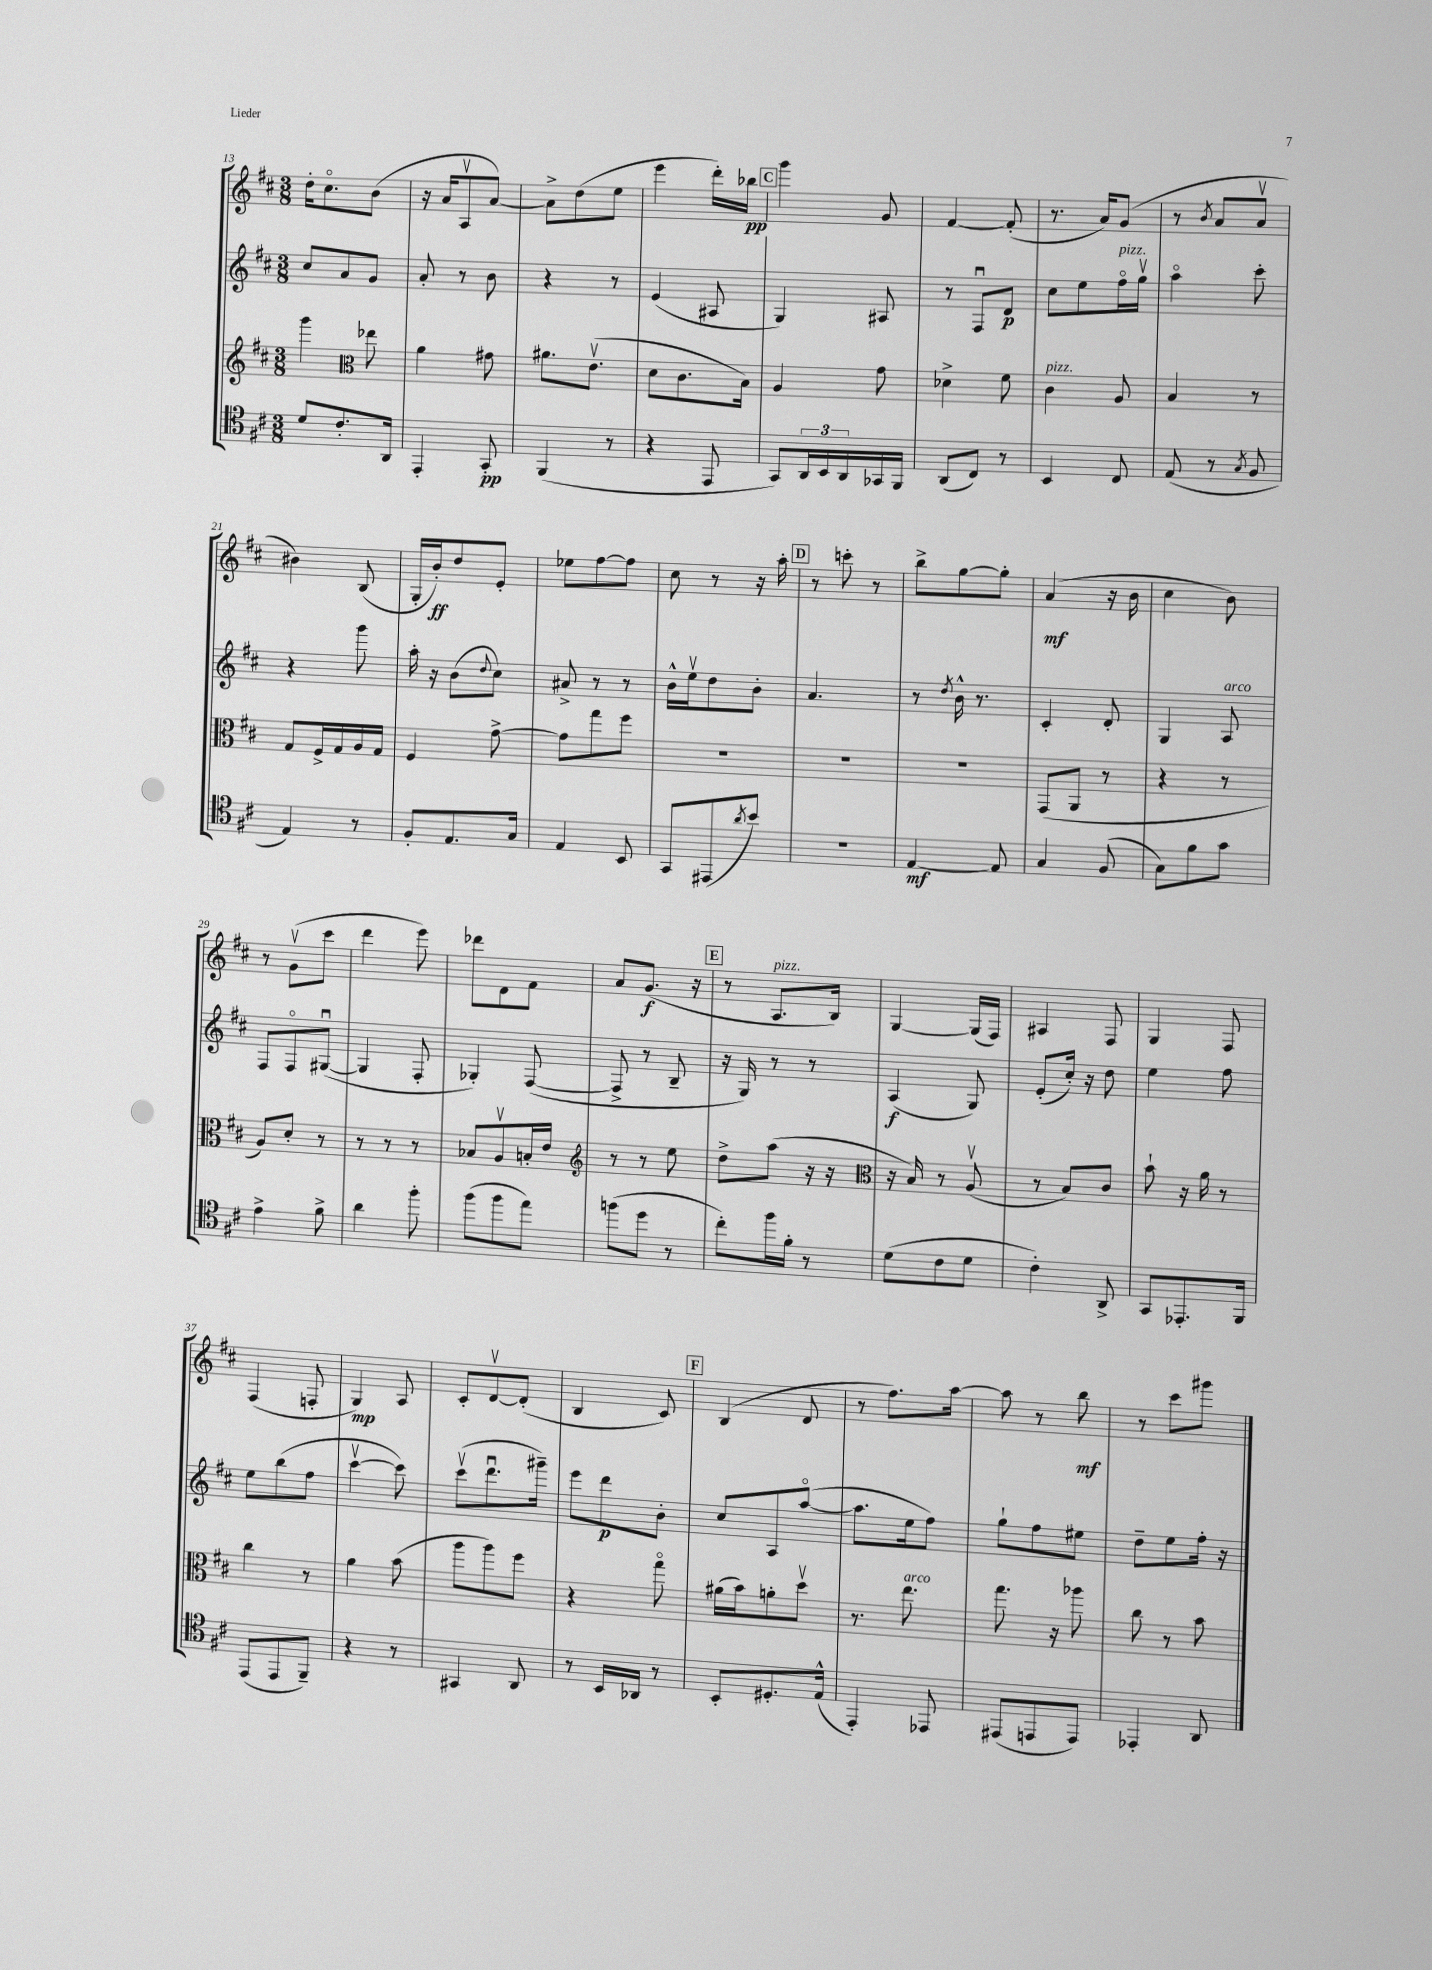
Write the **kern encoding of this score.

**kern	**dynam	**kern	**kern	**dynam	**kern	**dynam
*part4	*part4	*part3	*part2	*part2	*part1	*part1
*staff4	*staff4	*staff3	*staff2	*staff2	*staff1	*staff1
*clefC4	*	*clefG2	*clefG2	*	*clefG2	*
*k[f#c#]	*	*k[f#c#]	*k[f#c#]	*	*k[f#c#]	*
*M3/8	*	*M3/8	*M3/8	*	*M3/8	*
=13	=13	=13	=13	=13	=13	=13
8d/L	.	4ggg\	8cc#/L	.	16dd'\KL	.
.	.	.	.	.	8.cc#\	.
8.c#'/	.	.	8a/	.	.	.
*	*	*clefC3	*	*	*	*
.	.	8ee-X\	8g/J	.	(8b\J	.
16AA/Jk	.	.	.	.	.	.
=14	=14	=14	=14	=14	=14	=14
4EE'/	.	4a\	8a'/	.	16r	.
.	.	.	.	.	16a/KL	.
.	.	.	8r	.	8Av/	.
8GG'/	pp	8g#X\	8b\	.	[8a/J)	.
=15	=15	=15	=15	=15	=15	=15
(4FF#/	.	8.a#X\L	4r	.	8a^\L]	.
.	.	.	.	.	(8dd\	.
.	.	(8.ev\J	.	.	.	.
8r	.	.	8r	.	8ee\J	.
=16	=16	=16	=16	=16	=16	=16
4r	.	8d\L	(4e/	.	4eee\	.
.	.	8.c#\	.	.	.	.
8EE/	.	.	8A#X/	.	16ddd'\LL)	.
.	.	16B\Jk)	.	.	16bb-X\JJ	pp
!!LO:REH:place=s1:t=C
=17	=17	=17	=17	=17	=17	=17
8GG/L)	.	4A/	4G/)	.	4ggg\	.
24AA/L	.	.	.	.	.	.
24BB/	.	.	.	.	.	.
24AA/	.	.	.	.	.	.
16GG-X/	.	8g\	8A#X/	.	8g/	.
16FF#/JJ	.	.	.	.	.	.
=18	=18	=18	=18	=18	=18	=18
(8AA/L	.	4d-X^\	8r	.	[4f#/	.
8C#/J)	.	.	8F#u/L	.	.	.
8r	.	8f#\	8d/J	p	(8f#'/]	.
=19	=19	=19	=19	=19	=19	=19
!	!	!LO:TX:a:i:t=pizz.	!	!	!	!
4BB/	.	4c#\	8cc#\L	.	8.r	.
.	.	.	8ee\	.	.	.
.	.	.	.	.	16a/KL)	.
!	!	!	!LO:TX:a:i:t=pizz.	!	!	!
8C#/	.	8A/	16ff#\L	.	(8g/J	.
.	.	.	16ggv\JJ	.	.	.
=20	=20	=20	=20	=20	=20	=20
(8E/	.	4B/	4aa\	.	8r	.
.	.	.	.	.	8qb/	.
8r	.	.	.	.	8a/L	.
8qG/	.	.	.	.	.	.
8F#/	.	8r	8ccc#'\	.	8av/J	.
!!LO:LB:g=z
=21	=21	=21	=21	=21	=21	=21
4E/)	.	8G/L	4r	.	4b#X\)	.
.	.	16F#^/L	.	.	.	.
.	.	16G/	.	.	.	.
8r	.	16A/	8ggg\	.	(8B/	.
.	.	16G/JJ	.	.	.	.
=22	=22	=22	=22	=22	=22	=22
8F#'/L	.	4F#/	16aa'\	.	16G'/LL	.
.	.	.	16r	.	16b'/J)	ff
8.E/	.	.	(8b\L	.	8dd/	.
.	.	.	8qqdd/	.	.	.
.	.	[8g^\	8cc#\J)	.	8e'/J	.
16G/Jk	.	.	.	.	.	.
=23	=23	=23	=23	=23	=23	=23
4E/	.	8g\L]	8a#X^/	.	8ee-X\L	.
.	.	8gg\	8r	.	[8ff#\	.
8BB/	.	8ff#\J	8r	.	8ff#\J]	.
=24	=24	=24	=24	=24	=24	=24
8GG/L	.	4.r	16b^^\LL	.	8cc#\	.
.	.	.	16eev\J	.	.	.
(8EE#X/	.	.	8dd\	.	8r	.
8qa/	.	.	.	.	.	.
8b/J)	.	.	8b'\J	.	16r	.
.	.	.	.	.	16aa'\	.
!!LO:REH:place=s1:t=D
=25	=25	=25	=25	=25	=25	=25
4.r	.	4.r	4.a/	.	8r	.
.	.	.	.	.	8cccn'\	.
.	.	.	.	.	8r	.
=26	=26	=26	=26	=26	=26	=26
[4E/	mf	4.r	8r	.	8bb^\L	.
.	.	.	8qdd/	.	.	.
.	.	.	16b^^\	.	[8gg\	.
.	.	.	8.r	.	.	.
8E/]	.	.	.	.	8gg'\J]	.
=27	=27	=27	=27	=27	=27	=27
4G/	.	(8GG/L	4c#'/	.	(4a/	mf
.	.	8AA/J	.	.	.	.
(8F#/	.	8r	8d'/	.	16r	.
.	.	.	.	.	16b\	.
=28	=28	=28	=28	=28	=28	=28
8G\L)	.	4r	4G/	.	4cc#\	.
8f#\	.	.	.	.	.	.
!	!	!	!LO:TX:a:i:t=arco	!	!	!
8g\J	.	8r	8A/	.	8b\)	.
!!LO:LB:g=z
=29	=29	=29	=29	=29	=29	=29
4e^\	.	8A/L)	8F#/L	.	8r	.
.	.	8d'/J	8F#/	.	(8gv\L	.
8f#^\	.	8r	([8G#Xu/J	.	8ccc#\J	.
=30	=30	=30	=30	=30	=30	=30
4a\	.	8r	4G#/]	.	4ddd\	.
.	.	8r	.	.	.	.
8ff#'\	.	8r	8F#'/	.	8eee\)	.
=31	=31	=31	=31	=31	=31	=31
(8ff#\L	.	8B-X/L	4G-X'/)	.	8ddd-X\L	.
8ff#\	.	8Av/	.	.	8d\	.
8ee\J)	.	16Bn'/L	([8F#/	.	8f#\J	.
.	.	16e/JJ	.	.	.	.
=32	=32	=32	=32	=32	=32	=32
*	*	*clefG2	*	*	*	*
(8ffn\L	.	8r	8F#^/]	.	8a/L	.
8dd\J	.	8r	8r	.	(8.g/J	f
8r	.	8ee\	8B~/	.	.	.
.	.	.	.	.	16r	.
!!LO:REH:place=s1:t=E
=33	=33	=33	=33	=33	=33	=33
8cc#'\L)	.	8dd^\L	16r	.	8r	.
.	.	.	16G/)	.	.	.
!	!	!	!	!	!LO:TX:a:i:t=pizz.	!
16ff#\L	.	(8aa\J	8r	.	8.A/L	.
16f#'\JJ	.	.	.	.	.	.
8r	.	16r	8r	.	.	.
.	.	16r	.	.	16B/Jk)	.
=34	=34	=34	=34	=34	=34	=34
*	*	*clefC3	*	*	*	*
(8d\L	.	16r	(4A/	f	[4G/	.
.	.	16B/)	.	.	.	.
8c#\	.	8r	.	.	.	.
8d\J	.	(8Av/	8G/)	.	(16G/LL]	.
.	.	.	.	.	16F#/JJ)	.
=35	=35	=35	=35	=35	=35	=35
4c#'\)	.	8r	(8e'/L	.	4A#X/	.
.	.	8B/L)	16cc#'/Jk)	.	.	.
.	.	.	16r	.	.	.
8AA^/	.	8c#/J	8dd\	.	8F#/	.
=36	=36	=36	=36	=36	=36	=36
8GG/L	.	8b`\	4ee\	.	4G/	.
8.EE-X'/	.	16r	.	.	.	.
.	.	16a\	.	.	.	.
.	.	8r	8ff#\	.	8F#/	.
16FF#/Jk	.	.	.	.	.	.
!!LO:LB:g=z
=37	=37	=37	=37	=37	=37	=37
(8EE/L	.	4cc#\	8ee\L	.	(4F#/	.
8EE/	.	.	(8bb\	.	.	.
8FF#~/J)	.	8r	8ff#\J	.	8Fn'/	.
=38	=38	=38	=38	=38	=38	=38
4r	.	4a\	[4ccc#v\	.	4G/)	mp
8r	.	(8b\	8ccc#\])	.	8A/	.
=39	=39	=39	=39	=39	=39	=39
4GG#X/	.	8aa\L	(8ccc#v\L	.	8c#'/L	.
.	.	8aa\)	8.dddu\	.	[8dv/	.
8AA/	.	8ff#\J	.	.	(8d'/J]	.
.	.	.	16ggg#X~\Jk)	.	.	.
=40	=40	=40	=40	=40	=40	=40
8r	.	4r	8eee\L	.	4B/	.
16BB/LL	.	.	8ddd\	p	.	.
16AA-X/JJ	.	.	.	.	.	.
8r	.	8gg\	8b'\J	.	8c#/)	.
!!LO:REH:place=s1:t=F
=41	=41	=41	=41	=41	=41	=41
8BB'/L	.	(16a#X\LL	8cc#/L	.	(4B/	.
.	.	16b\J)	.	.	.	.
8.D#X'/	.	8an'\	8A/	.	.	.
.	.	8ddv\J	([8aa/J	.	8d/	.
(16E^^/Jk	.	.	.	.	.	.
=42	=42	=42	=42	=42	=42	=42
4EE'/)	.	8.r	8.aa\L]	.	8r	.
.	.	.	.	.	8.ff#\L)	.
!	!	!LO:TX:a:i:t=arco	!	!	!	!
.	.	8.ee\	16ee\k	.	.	.
8EE-X/	.	.	8ff#\J)	.	.	.
.	.	.	.	.	[16aa\Jk	.
=43	=43	=43	=43	=43	=43	=43
(8EE#X/L	.	8.gg\	8gg`\L	.	8aa\]	.
8EEn/	.	.	8ff#\	.	8r	.
.	.	16r	.	.	.	.
8EE/J)	.	8aa-X\	8ee#X\J	.	8bb\	mf
=44	=44	=44	=44	=44	=44	=44
4EE-X'/	.	8cc#\	8dd~\L	.	8r	.
.	.	8r	8ee\	.	8ccc#\L	.
8AA/	.	8b\	16ff#'\Jk	.	8ggg#X\J	.
.	.	.	16r	.	.	.
==	==	==	==	==	==	==
*-	*-	*-	*-	*-	*-	*-
